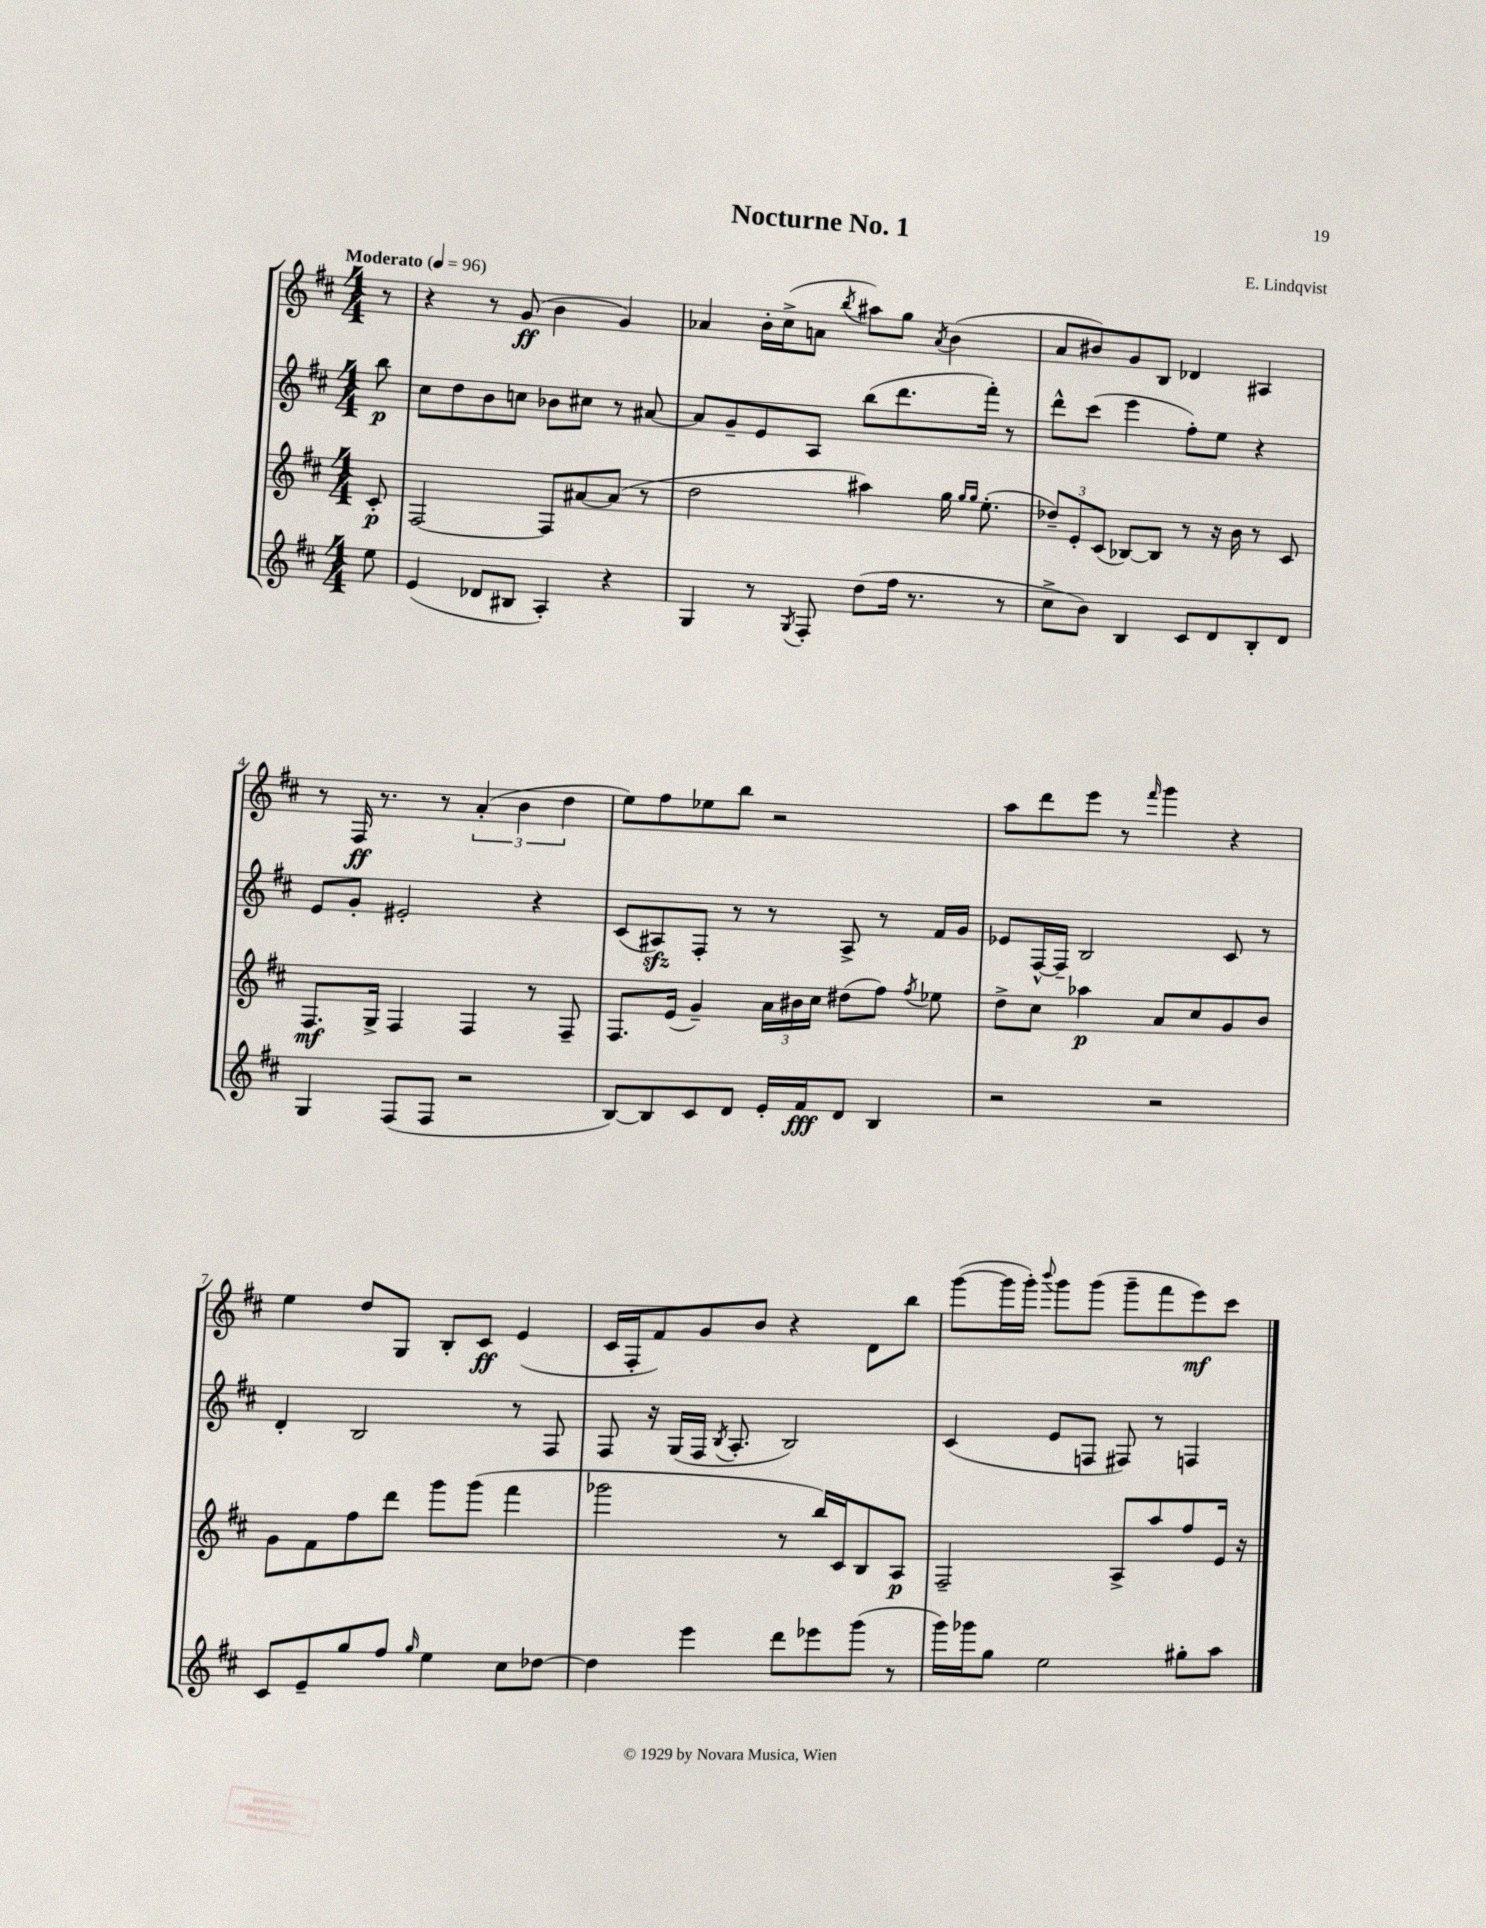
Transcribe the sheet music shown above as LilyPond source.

\header { title = "Nocturne No. 1" composer = "E. Lindqvist" }
<<
\new StaffGroup <<
\new Staff = "s0" {
    \clef treble \key d \major \numericTimeSignature \time 4/4 \partial 8 \tempo "Moderato" 4 = 96
    \autoBeamOff r8 |
    r4 r8 g'8\ff( b'4 g'4) |
    aes'4 b'16[-. cis''16->( a'8] \acciaccatura { b''8 } ais''8[) g''8] \acciaccatura { a'8 } b'4( |
    a'8[ bis'8) g'8 b8] des'4 ais4 |
    r8 fis16\ff r8. r8 \tuplet 3/2 { a'4-.( b'4 d''4 } |
    e''8[) fis''8 ees''8 b''8] r2 |
    a''8[ d'''8 e'''8] r8 \grace { fis'''16 } g'''4 r4 |
    e''4 d''8[ g8] b8[-. cis'8]\ff e'4( |
    cis'16[ fis16-. fis'8) g'8 b'8] r4 d'8[ b''8] |
    g'''8[~( g'''16 g'''16]-.) \appoggiatura { b'''8 } g'''8[ g'''8]( g'''8[-- fis'''8 e'''8\mf) cis'''8] \bar "|." |
}
\new Staff = "s1" {
    \clef treble \key d \major \numericTimeSignature \time 4/4 \partial 8
    \autoBeamOff b''8\p |
    cis''8[ d''8 b'8 c''8] bes'8[ cis''8] r8 ais'8~ |
    ais'8[ g'8-- e'8 a8] b''8[( d'''8. fis'''16]-.) r8 |
    d'''8[-^ cis'''8]( e'''4 fis''8[-.) e''8] r4 |
    e'8[ g'8]-. eis'2-. r4 |
    cis'8[( ais8\sfz) fis8]-. r8 r8 ais8-> r8 fis'16[ g'16] |
    ees'8[ fis16~-^ fis16]-- b2 cis'8 r8 |
    d'4-. b2 r8 fis8 |
    fis8 r16 g16[( fis16] \acciaccatura { b8 } a8.-. b2) |
    cis'4( e'8[ f8] fis8) r8 f4 \bar "|." |
}
\new Staff = "s2" {
    \clef treble \key d \major \numericTimeSignature \time 4/4 \partial 8
    \autoBeamOff cis'8-.\p |
    fis2~ fis8[ ais'8~ ais'8]( r8 |
    d''2 ais''4) g''16 \grace { g''16[ g''16] } e''8.-.( |
    \tuplet 3/2 { des''8[--) e'8-. cis'8]( } bes8[~) bes8] r8 r16 b'16 r8 cis'8 |
    fis8.[\mf g16]-> fis4 fis4 r8 fis8-- |
    fis8.[ e'16]( g'4--) \tuplet 3/2 { a'16[ bis'16 cis''16] } dis''8[( fis''8]) \acciaccatura { fis''8 } ees''8 |
    d''8[-> cis''8] aes''4\p a'8[ cis''8 g'8 b'8] |
    g'8[ fis'8 fis''8 d'''8] g'''8[ g'''8]( fis'''4 |
    ges'''2 r8 b''16[) cis'16 b8 a8]\p |
    fis2-- a8[-> a''8 fis''8 e'16] r16 \bar "|." |
}
\new Staff = "s3" {
    \clef treble \key d \major \numericTimeSignature \time 4/4 \partial 8
    \autoBeamOff e''8 |
    e'4( des'8[ bis8] a4-.) r4 |
    g4 r8 \acciaccatura { g8 } fis8-. d''8[( fis''16] r8. r8 |
    cis''8[-> b'8]) b4 cis'8[ d'8 b8-. d'8] |
    g4 fis8[( fis8] r2 |
    b8[~) b8 cis'8 d'8] e'16[-. fis'16\fff d'8] b4 |
    r2 r2 |
    cis'8[ e'8-- g''8 fis''8] \grace { g''16 } e''4 cis''8[ des''8]~ |
    des''4 e'''4 d'''8[ ees'''8 g'''8]( r8 |
    g'''16[) ges'''16 g''8] e''2 gis''8[-. a''8] \bar "|." |
}
>>
>>
